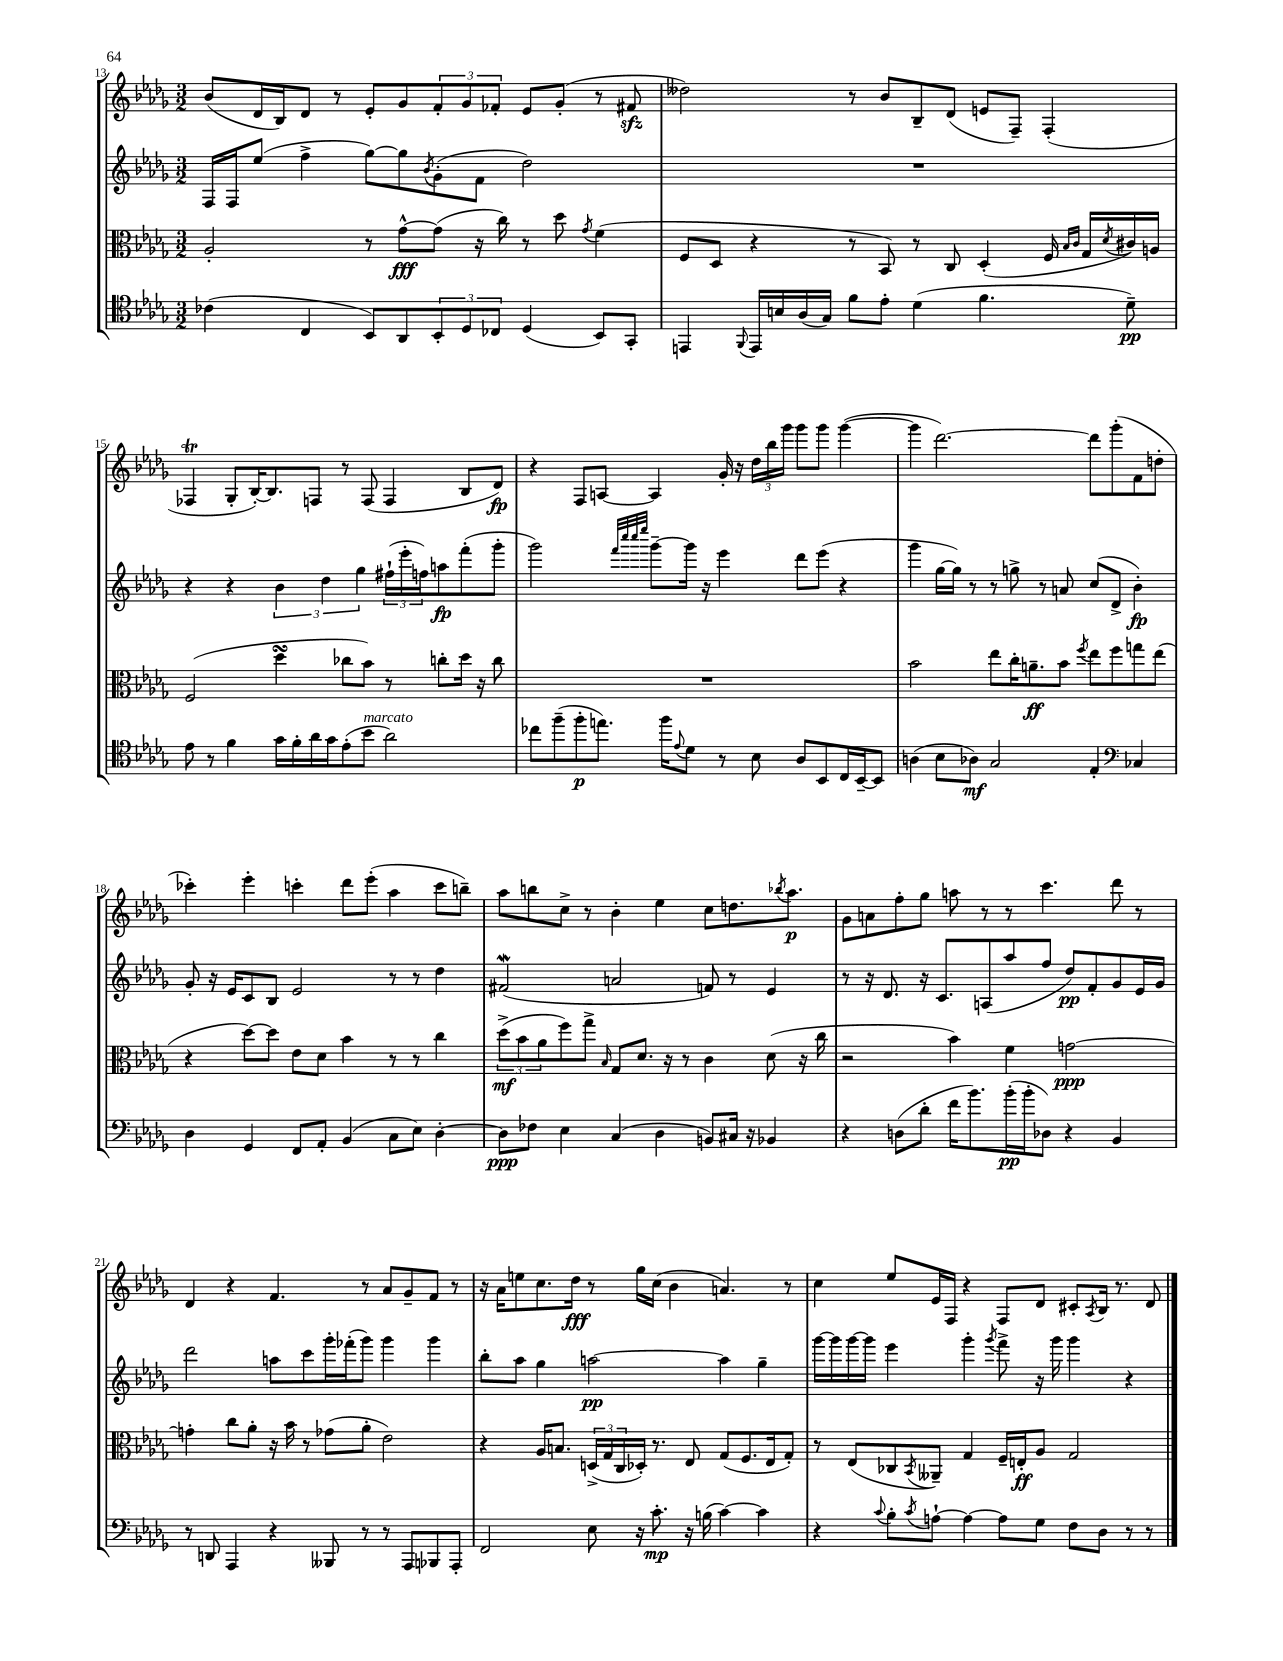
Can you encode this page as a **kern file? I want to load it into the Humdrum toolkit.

**kern	**kern	**kern	**kern
*staff4	*staff3	*staff2	*staff1
*clefC4	*clefC3	*clefG2	*clefG2
*k[b-e-a-d-g-]	*k[b-e-a-d-g-]	*k[b-e-a-d-g-]	*k[b-e-a-d-g-]
*M3/2	*M3/2	*M3/2	*M3/2
(4c-	2A-'	16F	(8b-
.	.	16F	.
.	.	(8ee-	16d-
.	.	.	16B-)
4C	.	4ff^	8d-
.	.	.	8r
8BB-)	8r	[8gg-)	8e-'
8AA-	[8g-^^	8gg-]	8g-
.	.	8qb-	.
12BB-'	(8g-]	(8g-'	12f'
12D-	.	.	12g-
.	16r	8f	.
12C-	.	.	12f-'
.	16cc)	.	.
(4D-	8r	2dd-)	8e-
.	8dd-	.	(8g-'
.	8qg-	.	.
8BB-)	(4f	.	8r
8GG-'	.	.	8f#
=	=	=	=
4EE	8F	1.r	2dd--)
.	8D-	.	.
8qqFF	.	.	.
16EE	4r	.	.
16B	.	.	.
(16A-	.	.	.
16G-)	.	.	.
8f	8r	.	8r
8e-'	8BB-)	.	8b-
(4d-	8r	.	8B-~
.	8C	.	(8d-
4.f	(4D-'	.	8e
.	.	.	8F~)
.	16F	.	(4F'
.	16qqB-	.	.
.	16qqc	.	.
.	16G-	.	.
.	8qd-	.	.
8d-~)	16c#)	.	.
.	16A	.	.
=	=	=	=
8e-	(2F	4r	4F-
8r	.	.	.
4f	.	4r	8G-'
.	.	.	[16B-')
.	.	.	8.B-]
16g-	4dd-	6b-	.
16f'	.	.	.
16a-	.	.	8F
.	.	6dd-	.
16g-	.	.	.
(8e-'	8cc-	.	8r
.	.	6gg-	.
8b-	8b-)	.	(8F
2a-)	8r	(24ff#`	4F
.	.	24eee-'	.
.	.	24ff)	.
.	8cc'	8aa	.
.	16dd-	(8fff'	8B-
.	16r	.	.
.	8cc	8ggg-'	8d-)
=	=	=	=
8cc-	1.r	2ggg-)	4r
(8ff~	.	.	.
8ff'	.	.	8F
8.ee)	.	.	[8A
.	.	32qqfff	.
.	.	32qqcccc	.
.	.	32qqcccc	.
.	.	32qqeeee-	.
.	.	[8ggg-~	4A]
16ff	.	.	.
8qqe-	.	.	.
8d-	.	16ggg-]	.
.	.	16r	.
8r	.	4eee-	16g-'
.	.	.	16r
8B-	.	.	24dd-
.	.	.	24bb-
.	.	.	24ggg-
8A-	.	8ddd-	8ggg-
8BB-	.	(8eee-	8ggg-
16C	.	4r	([4ggg-
[16BB-~	.	.	.
8BB-]	.	.	.
=	=	=	=
(4A	2b-	4ggg-	4ggg-]
8B-	.	[16gg-	[2.ddd-)
.	.	16gg-])	.
8A-)	.	8r	.
2G-	8ee-	8r	.
.	16cc'	8gg^	.
.	8.a~	.	.
.	.	8r	.
.	8b-	8a	.
.	8qff	.	.
4E-'	8ee-	(8cc	8ddd-]
.	8ff	8d-^	(8ggg-'
*clefF4	*	*	*
4C-	8gg	4b-')	8f
.	(8ee-	.	8dd'
=	=	=	=
4D-	4r	8g-'	4ccc-')
.	.	16r	.
.	.	16e-	.
4GG-	[8dd-)	8c	4eee-'
.	8dd-]	8B-	.
8FF	8e-	2e-	4ccc'
8AA-'	8d-	.	.
(4BB-	4b-	.	8ddd-
.	.	.	(8eee-'
8C	8r	8r	4aa-
8E-)	8r	8r	.
[4D-'	4cc	4dd-	8ccc
.	.	.	8bb~)
=	=	=	=
8D-]	(12dd-^	(2f#	8aa-
.	12b-	.	.
8F-	.	.	8bb
.	12a-	.	.
4E-	8ff)	.	8cc^
.	8gg-^	.	8r
.	16qqB-	.	.
(4C	8G-	2a	4b-'
.	8.d-	.	.
4D-	.	.	4ee-
.	16r	.	.
.	8r	.	.
8BB)	4c	8f)	8cc
16C#	.	8r	8.dd
16r	.	.	.
4BB-	(8d-	4e-	.
.	.	.	8qbb-
.	.	.	8.aa-
.	16r	.	.
.	16cc	.	.
=	=	=	=
4r	2r	8r	8g-
.	.	16r	8a
.	.	8.d-	.
(8D	.	.	8ff'
8d-'	.	16r	8gg-
.	.	8.c	.
16f	4b-)	.	8aa
8.b-)	.	.	.
.	.	(8A	8r
(16b-'	4f	8aa-	8r
16b-'	.	.	.
8D-)	.	8ff	4.ccc
4r	[2g	8dd-)	.
.	.	8f'	.
4BB-	.	8g-	8ddd-
.	.	16e-	8r
.	.	16g-	.
=	=	=	=
8r	4g']	2ddd-	4d-
8DD	.	.	.
4AAA-	8cc	.	4r
.	8a-'	.	.
4r	16r	8aa	4.f
.	16b-	.	.
.	8r	8ccc	.
8BBB--	(8g-	16ggg-'	.
.	.	(16fff-'	.
8r	8a-'	8ggg-)	8r
8r	2e-)	4ggg-	8a-
8AAA-	.	.	8g-~
8BBB-	.	4ggg-	8f
8AAA-'	.	.	8r
=	=	=	=
2FF	4r	8bb-'	16r
.	.	.	16a-
.	.	8aa-	8ee
.	16A-	4gg-	8.cc
.	8.B	.	.
.	.	.	16dd-
8E-	(24D^	[2aa	8r
.	24G-	.	.
.	24C	.	.
16r	16D-')	.	16gg-
8.c'	8.r	.	(16cc
.	.	.	4b-
16r	8E-	.	.
(16B	.	.	.
[4c)	(8G-	4aa]	4.a)
.	8.F	.	.
4c]	.	4gg-~	.
.	16E-	.	.
.	8G-')	.	8r
=	=	=	=
4r	8r	[16ggg-	4cc
.	.	16ggg-]	.
.	(8E-	[16ggg-	.
.	.	16ggg-]	.
8qqc	.	.	.
8B-'	8C-	4eee-	8ee-
8qc	8qBB-	.	.
[8A`	8AA--~)	.	16e-
.	.	.	16F
4A_	4G-	4ggg-'	4r
.	.	8qggg-	.
8A]	16F~	8fff^	8F
.	16E'	.	.
8G-	8A-	16r	8d-
.	.	16ggg-	.
8F	2G-	4ggg-	8c#'
.	.	.	8qA-
8D-	.	.	16B-
.	.	.	8.r
8r	.	4r	.
8r	.	.	8d-
==	==	==	==
*-	*-	*-	*-
